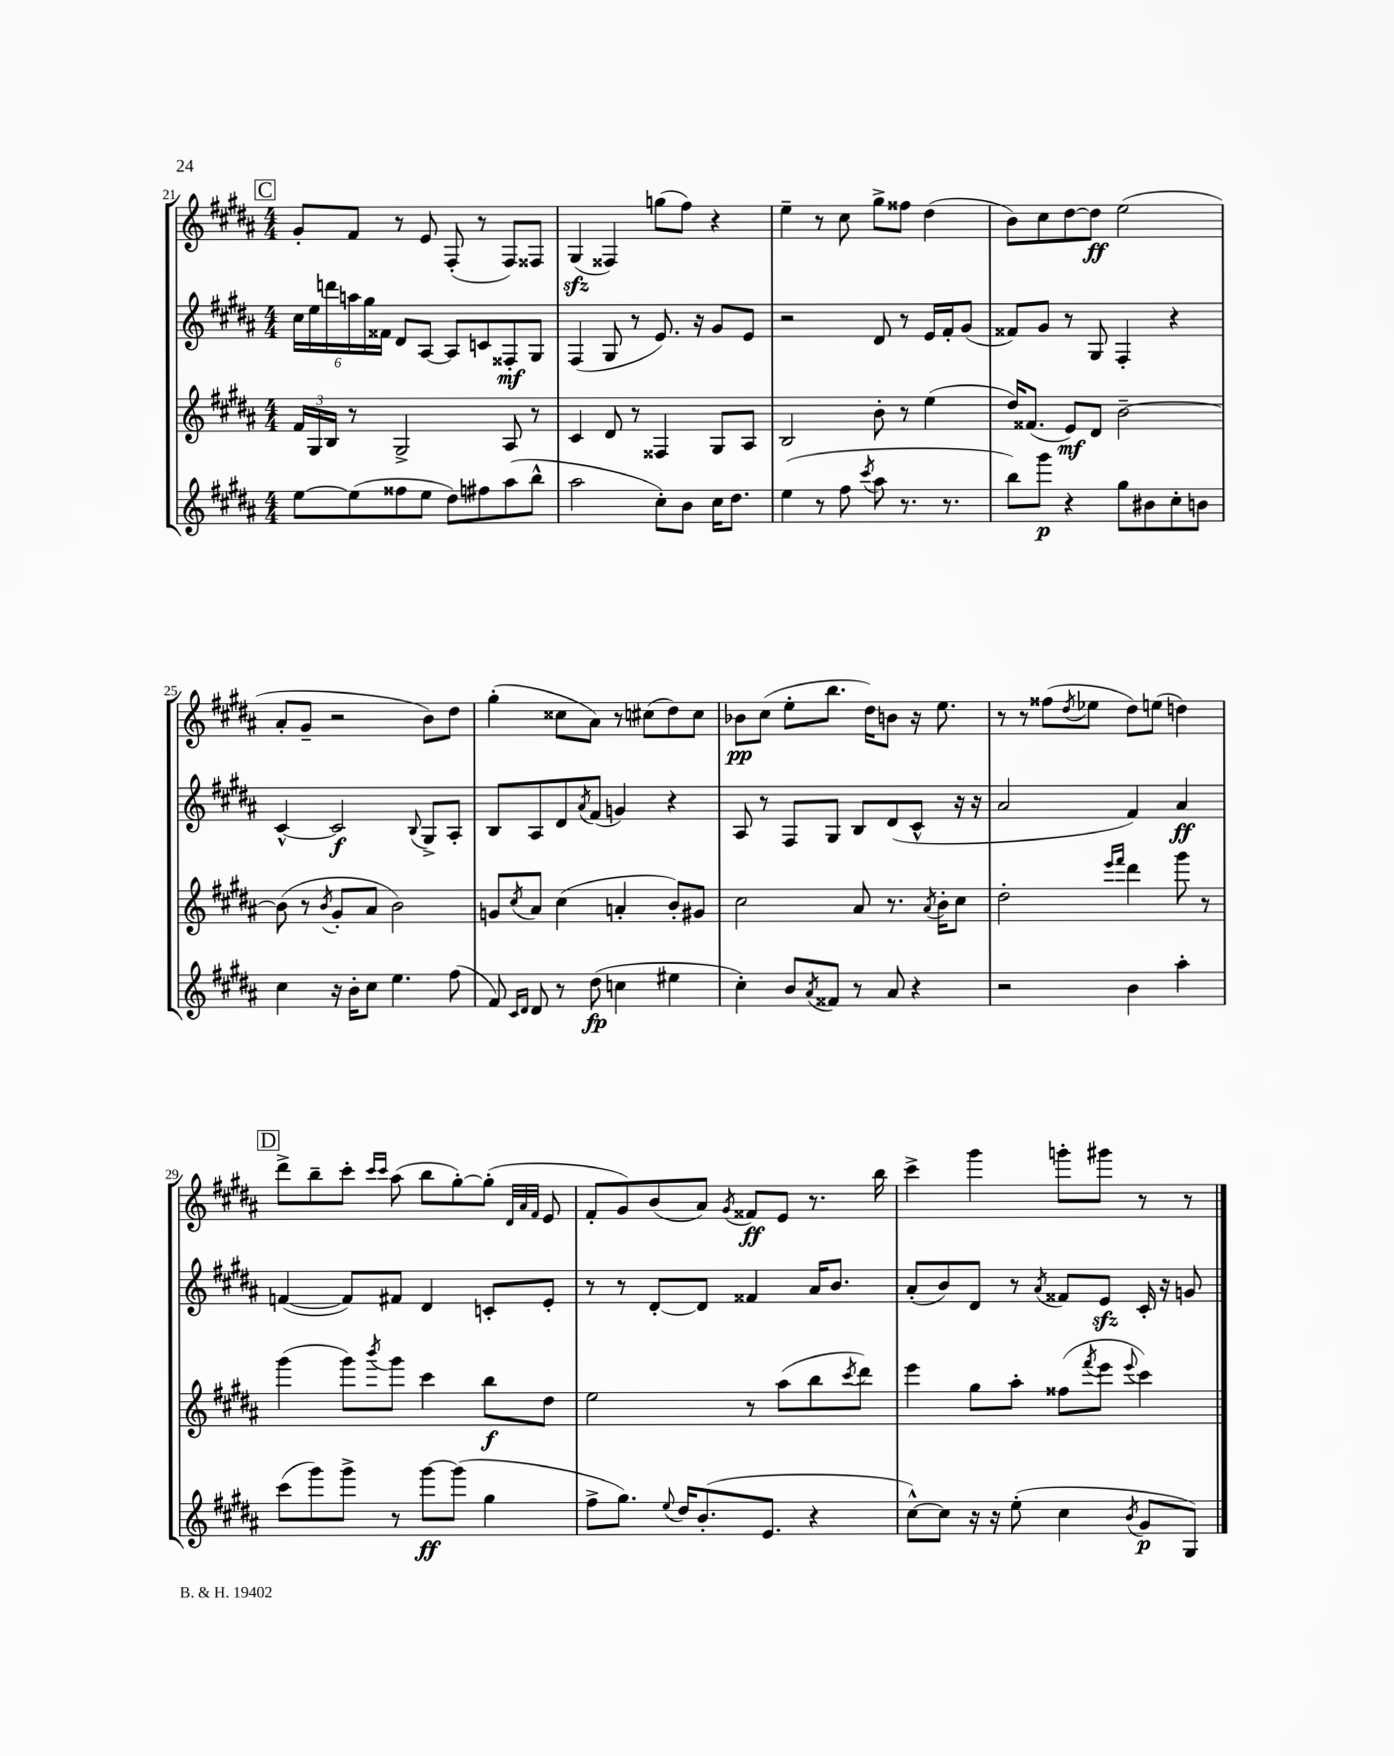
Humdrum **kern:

**kern	**kern	**kern	**kern
*staff4	*staff3	*staff2	*staff1
*clefG2	*clefG2	*clefG2	*clefG2
*k[f#c#g#d#a#]	*k[f#c#g#d#a#]	*k[f#c#g#d#a#]	*k[f#c#g#d#a#]
*M4/4	*M4/4	*M4/4	*M4/4
[8ee	24f#	24cc#	8g#'
.	24G#	24ee	.
.	24B	24ddd	.
(8ee]	8r	24aa	8f#
.	.	24gg#	.
.	.	24f##	.
8ff##	2G#^	8d#	8r
8ee	.	[8A#	8e
8dd#)	.	8A#]	(8F#'
8ff#	.	8c	8r
(8aa#	8A#	8F##'	8F#)
8bb^^	8r	8G#	8F##
=	=	=	=
2aa#	4c#	(4F#	(4G#
.	8d#	8G#	4F##)
.	8r	8r	.
8cc#')	4F##	8.e)	(8gg
8b	.	.	8ff#)
.	.	16r	.
16cc#	8G#	8g#	4r
8.dd#	.	.	.
.	8A#	8e	.
=	=	=	=
(4ee	2B	2r	4ee~
8r	.	.	8r
8ff#	.	.	8cc#
8qccc#	.	.	.
8aa#	8b'	8d#	8gg#^
8.r	8r	8r	8ff##
.	(4ee	16e	(4dd#
8.r	.	16f#'	.
.	.	(8g#	.
=	=	=	=
8bb)	16dd#)	8f##)	8b)
.	(8.f##	.	.
8ggg#	.	8g#	8cc#
4r	8e)	8r	[8dd#
.	8d#	8G#	8dd#]
8gg#	[2b~	4F#'	(2ee
8b#	.	.	.
8cc#'	.	4r	.
8b	.	.	.
=	=	=	=
4cc#	(8b]	[4c#^^	8a#'
.	8r	.	8g#~
.	8qb	.	.
16r	8g#'	2c#]	2r
16b'	.	.	.
8cc#	8a#	.	.
4.ee	2b)	.	.
.	.	8qqB	.
.	.	8G#^	8b)
(8ff#	.	8A#'	8dd#
=	=	=	=
8f#)	8g	8B	(4gg#'
16qqc#	.	.	.
16qqd#	8qcc#	.	.
8d#	8a#	8A#	.
8r	(4cc#	8d#	8cc##
.	.	8qa#	.
(8dd#	.	(8f#	8a#)
4cc	4a'	4g)	8r
.	.	.	(8cc#
4ee#	8b')	4r	8dd#)
.	8g#	.	8cc#
=	=	=	=
4cc#')	2cc#	8A#	8b-
.	.	8r	(8cc#
8b	.	8F#	8ee'
8qa#	.	.	.
8f##	.	8G#	8.bb
8r	8a#	8B	.
.	.	.	16dd#)
8a#	8.r	(8d#	8b
4r	.	8c#^^	16r
.	8qa#	.	.
.	16b'	.	8.ee
.	8cc#	16r	.
.	.	16r	.
=	=	=	=
2r	2dd#'	2a#	8r
.	.	.	8r
.	.	.	(8ff##
.	.	.	8qdd#
.	.	.	8ee-
.	16qqeee	.	.
.	16qqfff#	.	.
4b	4ddd#	4f#)	8dd#)
.	.	.	(8ee
4aa#'	8ggg#	4a#	4dd)
.	8r	.	.
=	=	=	=
(8ccc#	(4ggg#	([4f	8ddd#^
8ggg#)	.	.	8bb~
8ggg#^	8ggg#)	8f])	8ccc#'
.	.	.	16qqccc#
.	8qbbb	.	16qqccc#
8r	8ggg#	8f#	(8aa#
[8ggg#	4ccc#	4d#	8bb
(8ggg#]	.	.	[8gg#')
4gg#	8bb	8c'	(8gg#']
.	.	.	32qqd#
.	.	.	32qqa#
.	.	.	32qqf#
.	8dd#	8e'	8e
=	=	=	=
8ff#^	2ee	8r	8f#'
8.gg#)	.	8r	8g#)
.	.	[8d#'	(8b
8qqee	.	.	.
16dd#	.	.	.
(8.b'	.	8d#]	8a#)
.	.	.	8qg#
.	8r	4f##	8f##
8.e	.	.	.
.	(8aa#	.	8e
4r	8bb	16a#	8.r
.	.	8.b	.
.	8qccc#	.	.
.	8ddd#)	.	.
.	.	.	16bb
=	=	=	=
[8cc#^^)	4eee	(8a#'	4ccc#^
8cc#]	.	8b)	.
16r	8gg#	8d#	4ggg#
16r	.	.	.
(8ee'	8aa#'	8r	.
.	.	8qa#	.
4cc#	(8ff##	8f##	8ggg'
.	8qfff#	.	.
.	8eee	8e	8ggg#
8qb	8qqeee	.	.
8g#	4ccc#)	16c#'	8r
.	.	16r	.
8G#)	.	8g	8r
==	==	==	==
*-	*-	*-	*-
